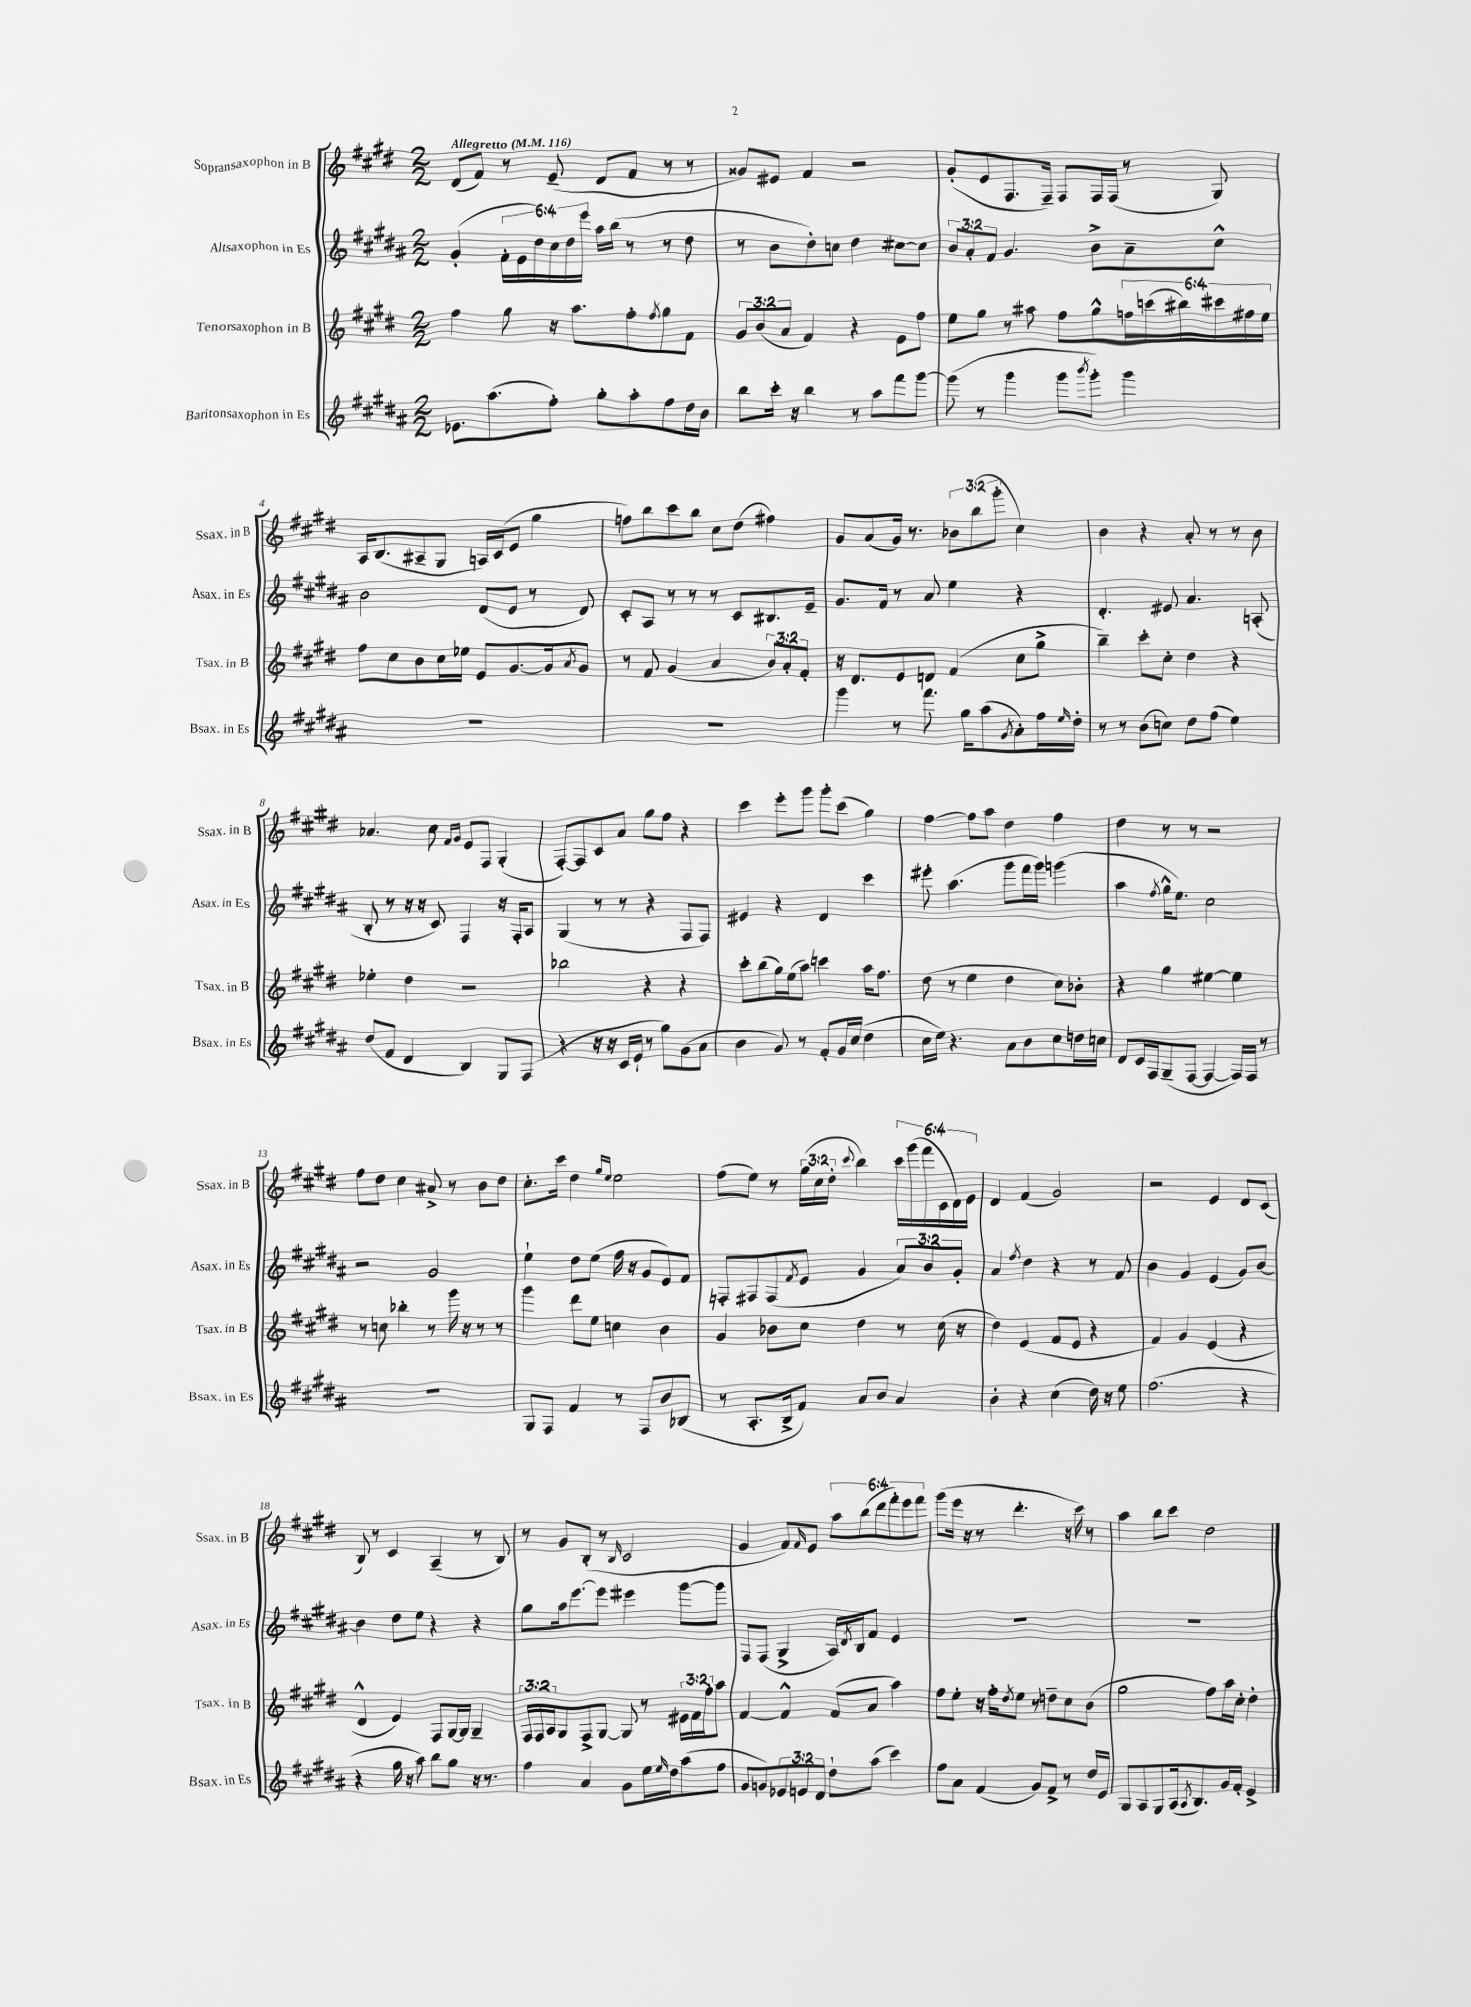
<<
\new StaffGroup <<
\new Staff = "s0" \with { instrumentName = "Sopransaxophon in B" shortInstrumentName = "Ssax. in B" } {
    \clef treble \key e \major \numericTimeSignature \time 2/2 \override Staff.TupletNumber.text = #tuplet-number::calc-fraction-text \tempo "Allegretto" 4 = 116
    dis'8( fis'8) r8 e'8--( dis'8 fis'8 r8 r8 |
    gisis'8) eis'8 fis'4 r2 |
    gis'8-.( e'8 fis8. fis16--) fis8 fis16 fis16( r8 gis8) |
    a16 b8.( ais8-- gis8 a16) cis'16( e'8 gis''4 |
    f''8) b''8 cis'''8 b''8 cis''8 dis''8( fis''4) |
    gis'8 a'8( gis'16) r8. \tuplet 3/2 { bes'8 b''8( gis'''8-. } cis''4) |
    b'4 r4 a'8-. r8 r8 b'8 |
    aes'4. cis''8 \grace { fis'16 gis'16 } e'8 fis8 gis4-.( |
    fis8~-.) fis8 cis'8 a'8 gis''8 fis''8 r4 |
    cis'''4 e'''8-. gis'''8 gis'''8-. cis'''8( gis''4) |
    fis''4~ fis''8 a''8 dis''4 fis''4 |
    dis''4 r8 r8 r2 |
    fis''8 dis''8 cis''4 ais'8-> r8 b'8 dis''8 |
    cis''8.-. cis'''16 dis''4 \grace { gis''16 e''16 } e''2 |
    fis''8( e''8) r8 \tuplet 3/2 { gis''16( cis''16 dis''16-. } \appoggiatura { cis'''8 } b''4) \tuplet 6/4 { cis'''16 gis'''16( fis'''16 cis'16 dis'16) e'16 } |
    dis'4 fis'4( gis'2) |
    r2 e'4 dis'8 cis'8( |
    b8) r8 cis'4 a4--( r8 b8) |
    r8 gis'8 b8-.( r8 \grace { b16 } cis'2 |
    gis'4 fis'8) \grace { fis'16 } e'8 \tuplet 6/4 { a''8 b''8( dis'''8 fis'''8-.) e'''8 fis'''8 } |
    gis'''8( e'''16 r16 r8 dis'''4.-. r16 cis'''16) r8 |
    a''4 b''8 cis'''8 dis''2 \bar "|." |
}
\new Staff = "s1" \with { instrumentName = "Altsaxophon in Es" shortInstrumentName = "Asax. in Es" } {
    \clef treble \key b \major \numericTimeSignature \time 2/2 \override Staff.TupletNumber.text = #tuplet-number::calc-fraction-text
    gis'4-.( \tuplet 6/4 { fis'16-. e'16 dis''16) cis''16 dis''16 e'''16 } ais''16 b''16( r8 r8 dis''8 |
    r8 b'8 dis''8-.) c''8 dis''4 cis''8~ cis''8 |
    \tuplet 3/2 { b'8 ais'8-. fis'8 } gis'4. b'8-> ais'8-- cis''8-^ |
    b'2 dis'8( e'8 r8 dis'8) |
    cis'8-. ais8 r8 r8 r8 cis'8 bis8. e'16-- |
    gis'8. fis'16 r8 ais'8 e''4 r4 |
    dis'4.-. eis'8 ais'4. a8-.( |
    b8-. r8 r16 r16 cis'8) fis4 r16 fis16-. ais8 |
    gis4( r8 r8 r4 fis8 fis8) |
    eis'4 r4 dis'4 cis'''4 |
    eis'''8-. ais''4.( gis'''8 fis'''16 gis'''16) g'''4( |
    ais''4 \acciaccatura { fis''8 } gis''16-^ e''8.) cis''2 |
    r2 gis'2 |
    e''4-! dis''8 e''8( fis''16 r16 gis'8 e'8) fis'8 |
    f8-. fis8 fis8( \acciaccatura { fis'8 } e'8 gis'4 \tuplet 3/2 { ais'8) b'8 gis'8-. } |
    ais'4 \acciaccatura { fis''8 } dis''4 r4 r8 fis'8 |
    b'4 gis'4 e'4( gis'8) b'8~ |
    b'4 dis''8 e''8 r4 r4 |
    gis''8 ais''16 e'''8.~ e'''8 eis'''4 gis'''8~ gis'''8 |
    fis8 fis8( gis4-> ais16) \acciaccatura { dis'8 } b16 fis'8 e'4 |
    R1 |
    R1 \bar "|." |
}
\new Staff = "s2" \with { instrumentName = "Tenorsaxophon in B" shortInstrumentName = "Tsax. in B" } {
    \clef treble \key e \major \numericTimeSignature \time 2/2 \override Staff.TupletNumber.text = #tuplet-number::calc-fraction-text
    fis''4 gis''8 r16 a''8. fis''8-. \acciaccatura { fis''8 } gis''8 fis'8 |
    \tuplet 3/2 { gis'8 b'8( a'8 } fis'4) r4 e'8 fis''8 |
    e''8 gis''8 r8 ais''8 fis''8 gis''8-^ \tuplet 6/4 { f''16 c'''16( bis''16) cis'''16 fis''16 e''16 } |
    fis''8 cis''8 b'8 cis''16 ees''16 e'8 gis'8.~ gis'16 \acciaccatura { a'8 } gis'8 |
    r8 fis'8 gis'4( a'4 \tuplet 3/2 { b'8) a'8-. fis'8-. } |
    r16 dis'8. e'8 d'8 fis'4( cis''8 gis''8-> |
    b''4--) cis'''8-. cis''8-. dis''4 r4 |
    ees''4-. dis''4 r2 |
    bes''2 r4 r4 |
    cis'''8-. b''8( gis''16) e''16( a''8) c'''4 a''16 fis''8. |
    dis''8( r8 e''4 dis''4 cis''8) bes'8-. |
    r4 gis''4 eis''4~ eis''4 |
    r8 c''8 bes''4-. r8 gis'''16 r16 r8 r8 |
    gis'''4 dis'''8 e''8 c''4 b'4 |
    gis'4 bes'8 cis''8 dis''4 r8 cis''16( r16 |
    dis''4) e'4( fis'8 e'8 r4 |
    fis'4) gis'4 e'4( r4 |
    dis'4-^ e'4) fis8 gis16~ gis16 gis4-- |
    \tuplet 3/2 { fis16 fis16 a16 } gis8 fis8-> gis8~ gis8 r8 \tuplet 3/2 { eis'16 fis'16 fis''16-. } a''8 |
    fis'4~ fis'4-^ fis'8( a'8 a''4) |
    fis''8 e''8-. r16 fis''16-. \acciaccatura { dis''8 } e''8 r8 d''8-- cis''8 b'8( |
    gis''2 fis''8) a''16 cis''16-. dis''4-. \bar "|." |
}
\new Staff = "s3" \with { instrumentName = "Baritonsaxophon in Es" shortInstrumentName = "Bsax. in Es" } {
    \clef treble \key b \major \numericTimeSignature \time 2/2 \override Staff.TupletNumber.text = #tuplet-number::calc-fraction-text
    ees'8. ais''8.( fis''8-.) gis''8-. ais''8-. fis''8 dis''16 b'16 |
    b''8 cis'''16-. r16 b''4 r8 ais''8 fis'''8 gis'''8~ |
    gis'''8( r8 gis'''4 gis'''8 \acciaccatura { b'''8 } gis'''8-.) gis'''4 |
    R1 |
    R1 |
    gis'''4 r8 fis'''8. gis''16 ais''8( \acciaccatura { gis'8 } ais'8-.) fis''16 \grace { e''16 } dis''16-. |
    r8 r8 b'8( c''8) dis''8 fis''8( e''4) |
    dis''8( fis'8 dis'4 b4) gis8 fis8( |
    r4 r16 r16 cis'16 e'16-! r8 gis''8) gis'8( ais'8 |
    b'4 gis'8) r8 fis'8-. gis'16 cis''16( dis''4 |
    cis''16 e''16) r4. ais'8 b'8 cis''8 d''16 c''16 |
    dis'8 cis'16 fis16 gis8--( fis8~ fis4~ fis16) fis16 r8 |
    R1 |
    gis8 fis8 fis'4 r8 fis8 b'8 bes8( |
    r8 ais8.-. b16-> fis'8) ais'8 b'8 ais'4 |
    b'4-. r4 cis''4( dis''16) r16 e''8 |
    fis''2.( r4 |
    r4 gis''16 r16 ais''8) b''8 gis''8 r16 r8. |
    fis''4 ais'4 gis'8 e''16 \grace { e''16 } dis''16 ais''8( fis''8 |
    gis'8 g'8) \tuplet 3/2 { ees'8 e'8 dis'8 } dis''8-! ais''8( cis'''4) |
    fis''8 ais'8 fis'4( gis'8) fis'8-> r8 dis''16 e'16 |
    gis8 ais8 gis8 ais16( \acciaccatura { ais8 } b8.) gis'16 fis'16-. e'4-> \bar "|." |
}
>>
>>
